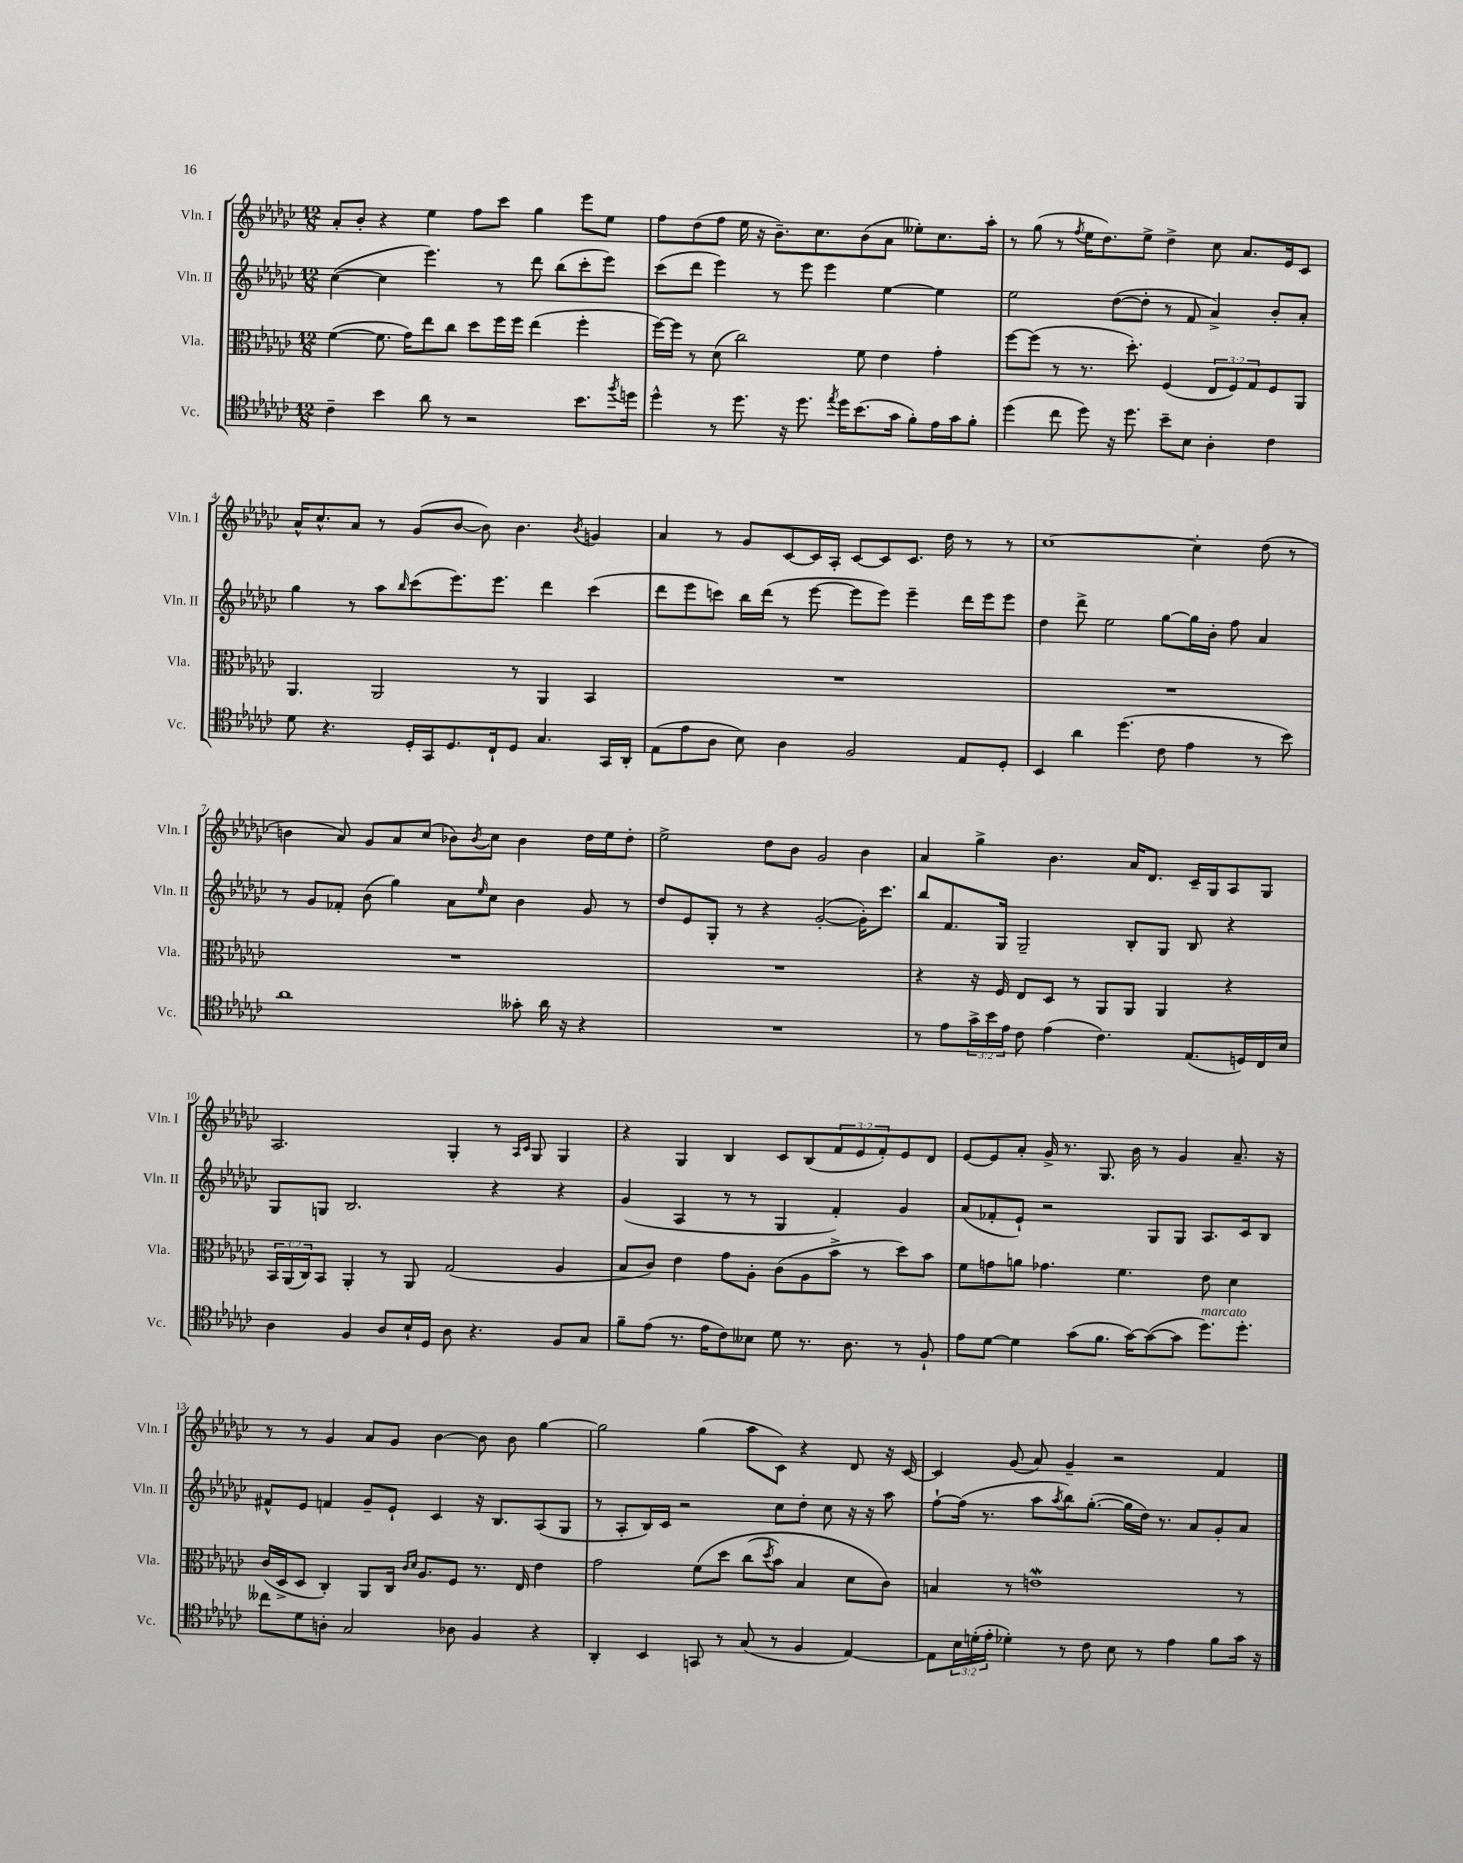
<<
\new StaffGroup <<
\new Staff = "s0" \with { instrumentName = "Vln. I" shortInstrumentName = "Vln. I" } {
    \clef treble \key ges \major \numericTimeSignature \time 12/8 \override Staff.TupletNumber.text = #tuplet-number::calc-fraction-text
    aes'8-. bes'8-. r4 ees''4 f''8 ces'''8 ges''4 ees'''8 ees''8 |
    f''8 des''8( f''8 ees''16 r16 bes'8.--) ces''8. bes'8( aes'8 eeses''8-.) ces''8. aes''16-. |
    r8 ges''8( r8 \acciaccatura { f''8 } ees''16 des''8.) ees''8-> des''4-> ces''8 aes'8. ees'16 ces'8 |
    aes'16-^ ces''8.-^ aes'8 r8 ges'8( bes'8~ bes'8) bes'4. \acciaccatura { bes'8 } g'4 |
    aes'4 r8 ges'8 ces'8~ ces'16 aes16-. ces'8~ ces'8 ces'8. des''16 r8 r8 |
    ces''1~ ces''4-. des''8( r8 |
    b'4 aes'8) ges'8 aes'8 ces''8( bes'8) \acciaccatura { bes'8 } ces''8 bes'4 des''16 ees''16 des''8-. |
    ees''2-> des''8 bes'8 ges'2 bes'4 |
    aes'4 ges''4-> bes'4. aes'16 des'8. ces'16-- ges16 aes8 ges8 |
    aes2. ges4-. r8 \grace { aes16 ces'16 } ges8 ges4 |
    r4 ges4 bes4 ces'8 bes8( \tuplet 3/2 { f'8 ees'8 f'8-.) } ees'8 des'8 |
    ees'8~ ees'8 aes'8-. ges'16-> r8. ges8. bes'16 r8 ges'4 aes'8.-- r16 |
    r8 r8 ges'4 aes'8 ges'8 bes'4~ bes'8 bes'8 ges''4~ |
    ges''2 ges''4( aes''8 ces'8) r4 des'8 r16 ces'16~ |
    ces'4 ges'8( aes'8) ges'4-- r2 f'4 \bar "|." |
}
\new Staff = "s1" \with { instrumentName = "Vln. II" shortInstrumentName = "Vln. II" } {
    \clef treble \key ges \major \numericTimeSignature \time 12/8
    ces''4~( ces''4 ees'''4.) r8 des'''8 bes''8( ces'''8-. ees'''8) |
    ces'''8( des'''8 ees'''4) r8 ees'''8 ees'''4 ees''4~ ees''4 |
    ees''2 des''8~( des''8-. r8 f'8 aes'4->) bes'8-. aes'8-. |
    ges''4 r8 aes''8 \grace { bes''16 } ces'''8( ees'''8.) ees'''8. des'''4 ces'''4( |
    des'''8 ees'''8 c'''8) bes''16 des'''16( r8 ees'''8~ ees'''8 ees'''8) ees'''4-- des'''16 ees'''16 ees'''8 |
    des''4 des'''8-> ees''2 ges''8~ ges''16 bes'16-. f''8 aes'4 |
    r8 ges'8 fes'8-. bes'8( ges''4) aes'8 \grace { ees''16 } ces''8 bes'4 ges'8 r8 |
    des''8 ees'8 ges8-. r8 r4 ges'2~-.( ges'16-.) ces'''8. |
    bes''8 f'8. ges16 ges2-- bes8-. ges8 bes8 r4 |
    ges8 g8 bes2. r4 r4 |
    ges'4( aes4 r8 r8 ges4 f'4-.) ges'4 |
    aes'8( fes'8-. ees'8-!) r2 ges8 ges8 aes8. ces'16 bes8 |
    fis'8-^ ees'8 f'4 ges'8-- ees'8-! ces'4 r16 bes8. aes8( ges8 |
    r8 aes8-. bes16) ces'16 r2 ces''8 des''8-. ces''8 r16 r16 aes''8 |
    f''8~-! f''16( r8. aes''8 \acciaccatura { aes''8 } bes''8) ges''8.~-.( ges''16 des''16) r8. aes'8 ges'8-. aes'8 \bar "|." |
}
\new Staff = "s2" \with { instrumentName = "Vla." shortInstrumentName = "Vla." } {
    \clef alto \key ges \major \numericTimeSignature \time 12/8 \override Staff.TupletNumber.text = #tuplet-number::calc-fraction-text
    f'4~( f'8. ges'16) ees''8 ces''8 des''8 f''16 f''16 ees''4( f''4-. |
    f''16~) f''16 r8 des'8( ces''2) f'8 ees'4 ges'4-. |
    f''8~ f''8( r8 r8. des''8.-.) f4( \tuplet 3/2 { ees8 f8) ges8 } f8 aes,8 |
    aes,4. aes,2 r8 aes,4 bes,4 |
    R1. |
    R1. |
    R1. |
    R1. |
    r4 r16 f16 ees8 des8 r8 aes,8 aes,8 aes,4 r4 |
    \tuplet 3/2 { bes,16 aes,16( ces16) } bes,8 aes,4-. r8 aes,8 ges2( aes4 |
    bes8 ces'8) ees'4 ges'8 aes8-. ces'8( aes8 bes'8-> r8 des''8) bes'8 |
    f'8 g'8 a'8 ges'4. f'4. ees'8 des'4 |
    ces'16( des16-> des8 ces4-.) aes,8 ces16 \grace { ces'16 des'16 } aes8. f8 r8. ees16 ees'4 |
    ges'2 f'8\( des''8 ces''8( \acciaccatura { des''8 } bes'8) bes4 des'8 ces'8\) |
    b4 r8 e'1\mordent r8 \bar "|." |
}
\new Staff = "s3" \with { instrumentName = "Vc." shortInstrumentName = "Vc." } {
    \clef tenor \key ges \major \numericTimeSignature \time 12/8 \override Staff.TupletNumber.text = #tuplet-number::calc-fraction-text
    ces'4-- bes'4 aes'8 r8 r2 bes'8. \acciaccatura { f''8 } d''16 |
    des''4-^ r8 des''8. r16 des''8. \acciaccatura { ees''8 } des''16 bes'8.( ges'16 f'8-.) ees'16 ges'16 f'8-. |
    des''4( ces''8 des''8) r16 des''8. bes'8-- bes8 aes4-. ces'4 |
    des'8 r4. des16-. ges,16 des8. ces16-! des8 ges4. ges,16 aes,16-. |
    ees8( ees'8 aes8 bes8) aes4 f2 ees8 des8-. |
    bes,4 aes'4 des''4.( ces'8 ees'4 r8 bes'8) |
    aes'1 geses'8-. aes'16 r16 r4 |
    R1. |
    r8 ees'8 \tuplet 3/2 { ges'16-> bes'16 ees'16 } ces'8 ees'4( ces'4.) ees8.( d16) ces16 bes16 |
    aes4 f4 aes8 bes16-! des16 aes8 r4. f8 ges8 |
    f'8-- ees'8( r8. ees'16 ces'8) beses8 des'8 r8. aes8. r8 f8-! |
    ees'8 des'8~ des'4 ges'8( f'8. ges'16~) ges'8~( ges'8 des''8.^\markup { \italic "marcato" }) des''8.-. |
    ceses''8 des'8 a8-. ges2 aes8 f4 r4 |
    aes,4-. bes,4 g,8 r8 ges8( r8 f4 ees4~) |
    ees8 \tuplet 3/2 { bes16 d'16-.( ees'16-. } des'4-.) r8 ces'8 bes8 r8 ees'4 f'8 ges'16 r16 \bar "|." |
}
>>
>>
